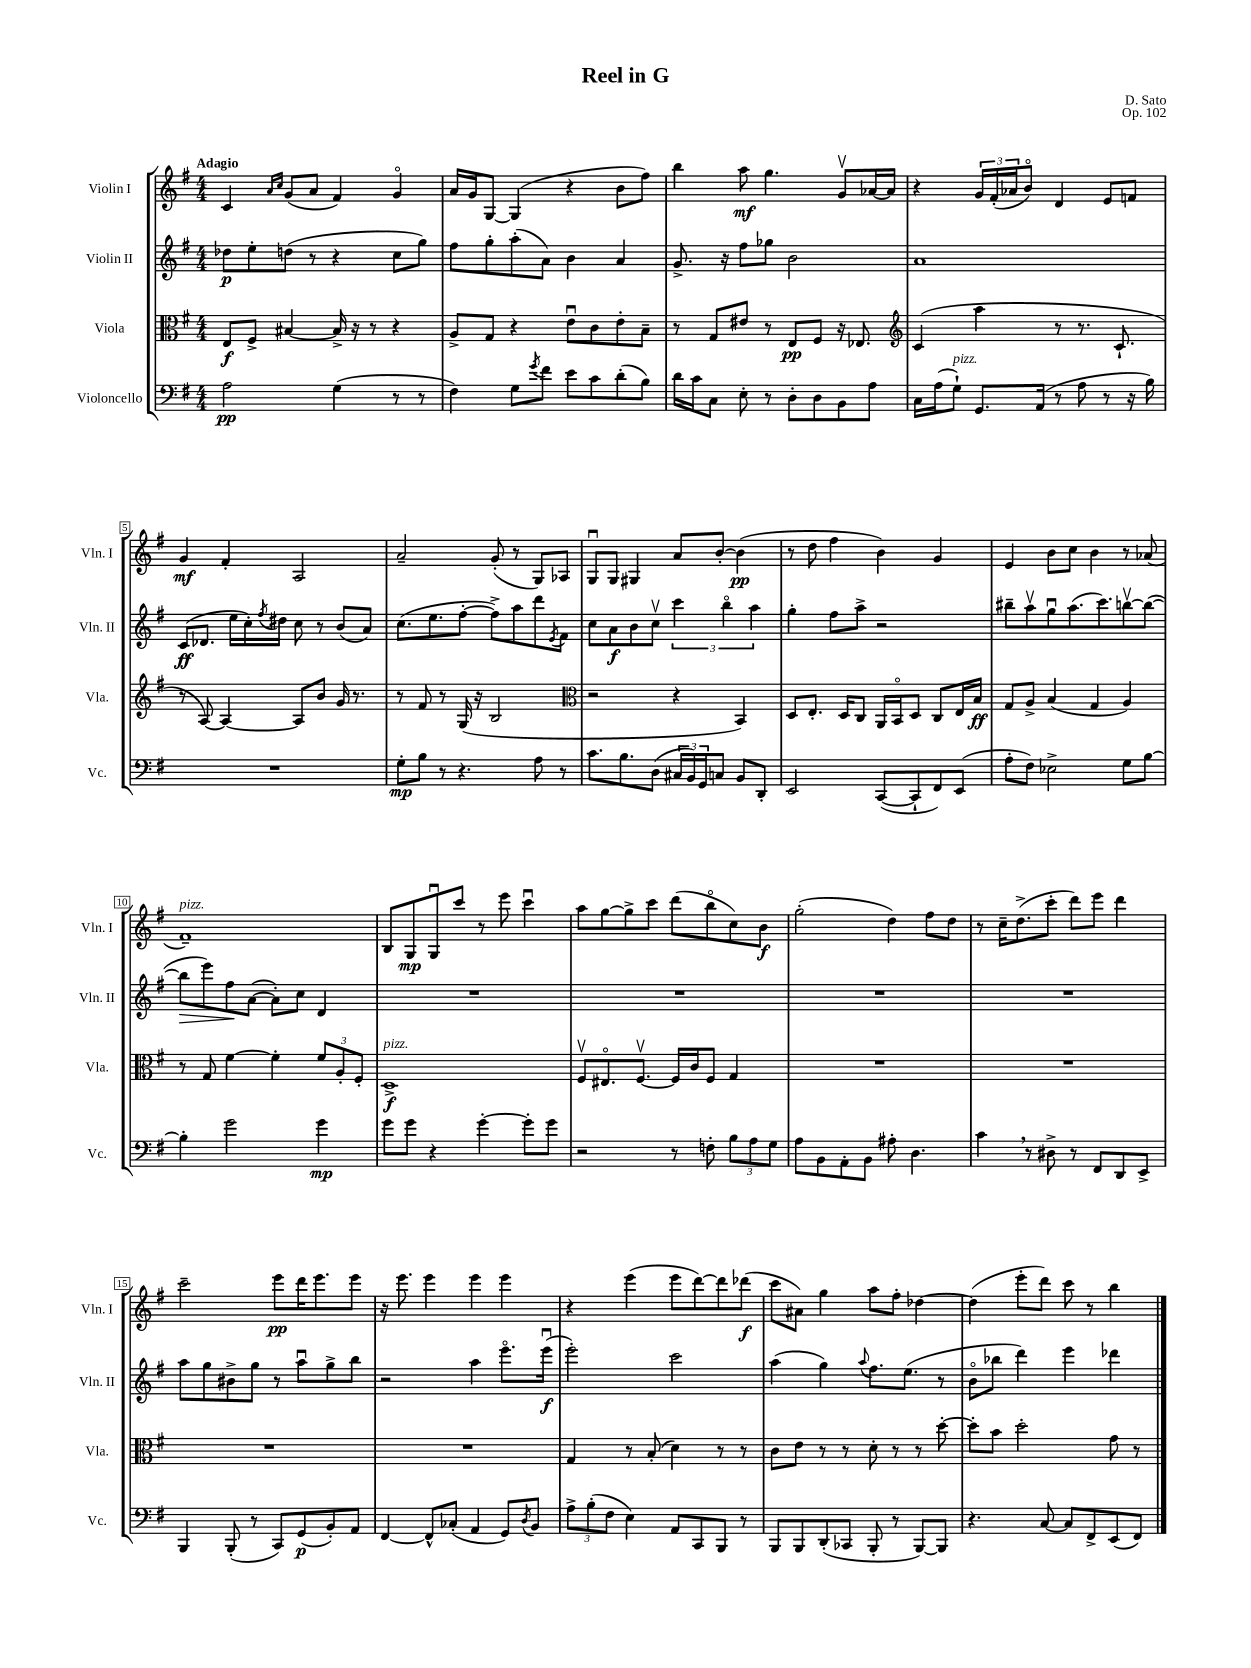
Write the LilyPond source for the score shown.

\header { title = "Reel in G" composer = "D. Sato" opus = "Op. 102" }
<<
\new StaffGroup <<
\new Staff = "s0" \with { instrumentName = "Violin I" shortInstrumentName = "Vln. I" } {
    \clef treble \key g \major \numericTimeSignature \time 4/4 \tempo "Adagio"
    c'4 \grace { a'16 c''16 } g'8( a'8 fis'4) g'4\flageolet |
    a'16 g'16 g8~ g4( r4 b'8 fis''8) |
    b''4 a''8\mf g''4. g'8\upbow aes'16~ aes'16 |
    r4 \tuplet 3/2 { g'16 fis'16-.( aes'16 } b'8\flageolet) d'4 e'8 f'8 |
    g'4\mf fis'4-. a2 |
    a'2-- g'8-.( r8 g8) aes8 |
    g8\downbow g8 gis4 a'8 b'8~-. b'4\pp( |
    r8 d''8 fis''4 b'4) g'4 |
    e'4 b'8 c''8 b'4 r8 aes'8( |
    fis'1--^\markup { \italic "pizz." }) |
    b8 g8\mp g8\downbow c'''8 r8 e'''8 c'''4\downbow |
    a''8 g''8~ g''8-> c'''8 d'''8( b''8\flageolet c''8) b'8\f |
    g''2-.( d''4) fis''8 d''8 |
    r8 c''16-- d''8.->( c'''8-. d'''8) e'''8 d'''4 |
    c'''2-- e'''8\pp d'''16 e'''8. e'''8 |
    r16 e'''8. e'''4 e'''4 e'''4 |
    r4 e'''4( e'''8 d'''8~) d'''8 des'''8\f( |
    c'''8 ais'8) g''4 a''8 fis''8-. des''4~ |
    des''4( e'''8-. d'''8) c'''8 r8 b''4 \bar "|." |
}
\new Staff = "s1" \with { instrumentName = "Violin II" shortInstrumentName = "Vln. II" } {
    \clef treble \key g \major \numericTimeSignature \time 4/4
    des''8\p e''8-. d''8( r8 r4 c''8 g''8) |
    fis''8 g''8-. a''8-.( a'8) b'4 a'4 |
    g'8.-> r16 fis''8 ges''8 b'2 |
    a'1 |
    c'8\ff( des'8. e''16 c''16-.) \acciaccatura { fis''8 } dis''16 c''8 r8 b'8( a'8) |
    c''8.( e''8. fis''8~-. fis''8->) a''8 d'''8 \acciaccatura { e'8 } fis'8 |
    c''8 a'8\f b'8 c''8\upbow \tuplet 3/2 { c'''4 b''4\flageolet a''4 } |
    g''4-. fis''8 a''8-> r2 |
    bis''8-- a''8\upbow g''8\downbow a''8.( c'''8.) b''8~\upbow b''8~( |
    b''8\> e'''8) fis''8\! a'8~( a'8-.) c''8 d'4 |
    R1 |
    R1 |
    R1 |
    R1 |
    a''8 g''8 bis'8-> g''8 r8 a''8\downbow g''8-> b''8 |
    r2 a''4 e'''8.\flageolet e'''16\downbow\f( |
    e'''2-.) c'''2 |
    a''4( g''4) \appoggiatura { a''8 } fis''8. e''8.( r8 |
    b'8\flageolet bes''8 d'''4) e'''4 des'''4 \bar "|." |
}
\new Staff = "s2" \with { instrumentName = "Viola" shortInstrumentName = "Vla." } {
    \clef alto \key g \major \numericTimeSignature \time 4/4
    e8\f fis8-> bis4~ bis16-> r16 r8 r4 |
    a8-> g8 r4 e'8\downbow c'8 e'8-. b8-- |
    r8 g8 eis'8 r8 e8\pp fis8 r16 ees8. |
    \clef treble c'4( a''4 r8 r8. c'8.-! |
    r8 a8~) a4~ a8 b'8 g'16 r8. |
    r8 fis'8 r8 g16( r16 b2 |
    \clef alto r2 r4 b,4) |
    d8 e8.-. d16 c8 a,16 b,16\flageolet d8 c8 e16 b16\ff |
    g8 a8-> b4( g4 a4) |
    r8 g8 fis'4~ fis'4-. \tuplet 3/2 { fis'8 a8-. fis8-. } |
    d1->\f^\markup { \italic "pizz." } |
    fis8\upbow eis8.\flageolet fis8.~\upbow fis16 c'16 fis8 g4 |
    R1 |
    R1 |
    R1 |
    R1 |
    g4 r8 b8-.( d'4) r8 r8 |
    c'8 e'8 r8 r8 d'8-. r8 r8 d''8~-. |
    d''8-. b'8 d''2-. g'8 r8 \bar "|." |
}
\new Staff = "s3" \with { instrumentName = "Violoncello" shortInstrumentName = "Vc." } {
    \clef bass \key g \major \numericTimeSignature \time 4/4
    a2\pp g4( r8 r8 |
    fis4) g8 \acciaccatura { g'8 } fis'8 e'8 c'8 d'8-.( b8) |
    d'16 c'16 c8 e8-. r8 d8-. d8 b,8 a8 |
    c16 a16( g8-!^\markup { \italic "pizz." }) g,8. a,16( r8 a8 r8 r16 b16) |
    R1 |
    g8-.\mp b8 r8 r4. a8 r8 |
    c'8. b8. d8( \tuplet 3/2 { cis16 b,16) g,16 } c8 b,8 d,8-. |
    e,2 c,8~( c,8-! fis,8) e,8( |
    a8-. fis8) ees2-> g8 b8~ |
    b4-. g'2 g'4\mp |
    g'8 g'8 r4 g'4~-. g'8-. g'8 |
    r2 r8 f8-. \tuplet 3/2 { b8 a8 g8 } |
    a8 b,8 a,8-. b,8 ais8-. d4. |
    c'4 \breathe r8 dis8-> r8 fis,8 d,8 e,8-> |
    b,,4 b,,8-.( r8 c,8) g,8\p( b,8-.) a,8 |
    fis,4~ fis,8-^ ces8-.( a,4 g,8) \acciaccatura { d8 } b,8 |
    \tuplet 3/2 { a8-> b8-.( fis8 } e4) a,8 c,8 b,,8 r8 |
    b,,8 b,,8 d,8-.( ces,8 b,,8-. r8 b,,8~) b,,8 |
    r4. c8~ c8 fis,8-> e,8( fis,8) \bar "|." |
}
>>
>>
\layout { \context { \Score \override BarNumber.stencil = #(make-stencil-boxer 0.1 0.3 ly:text-interface::print) } }
